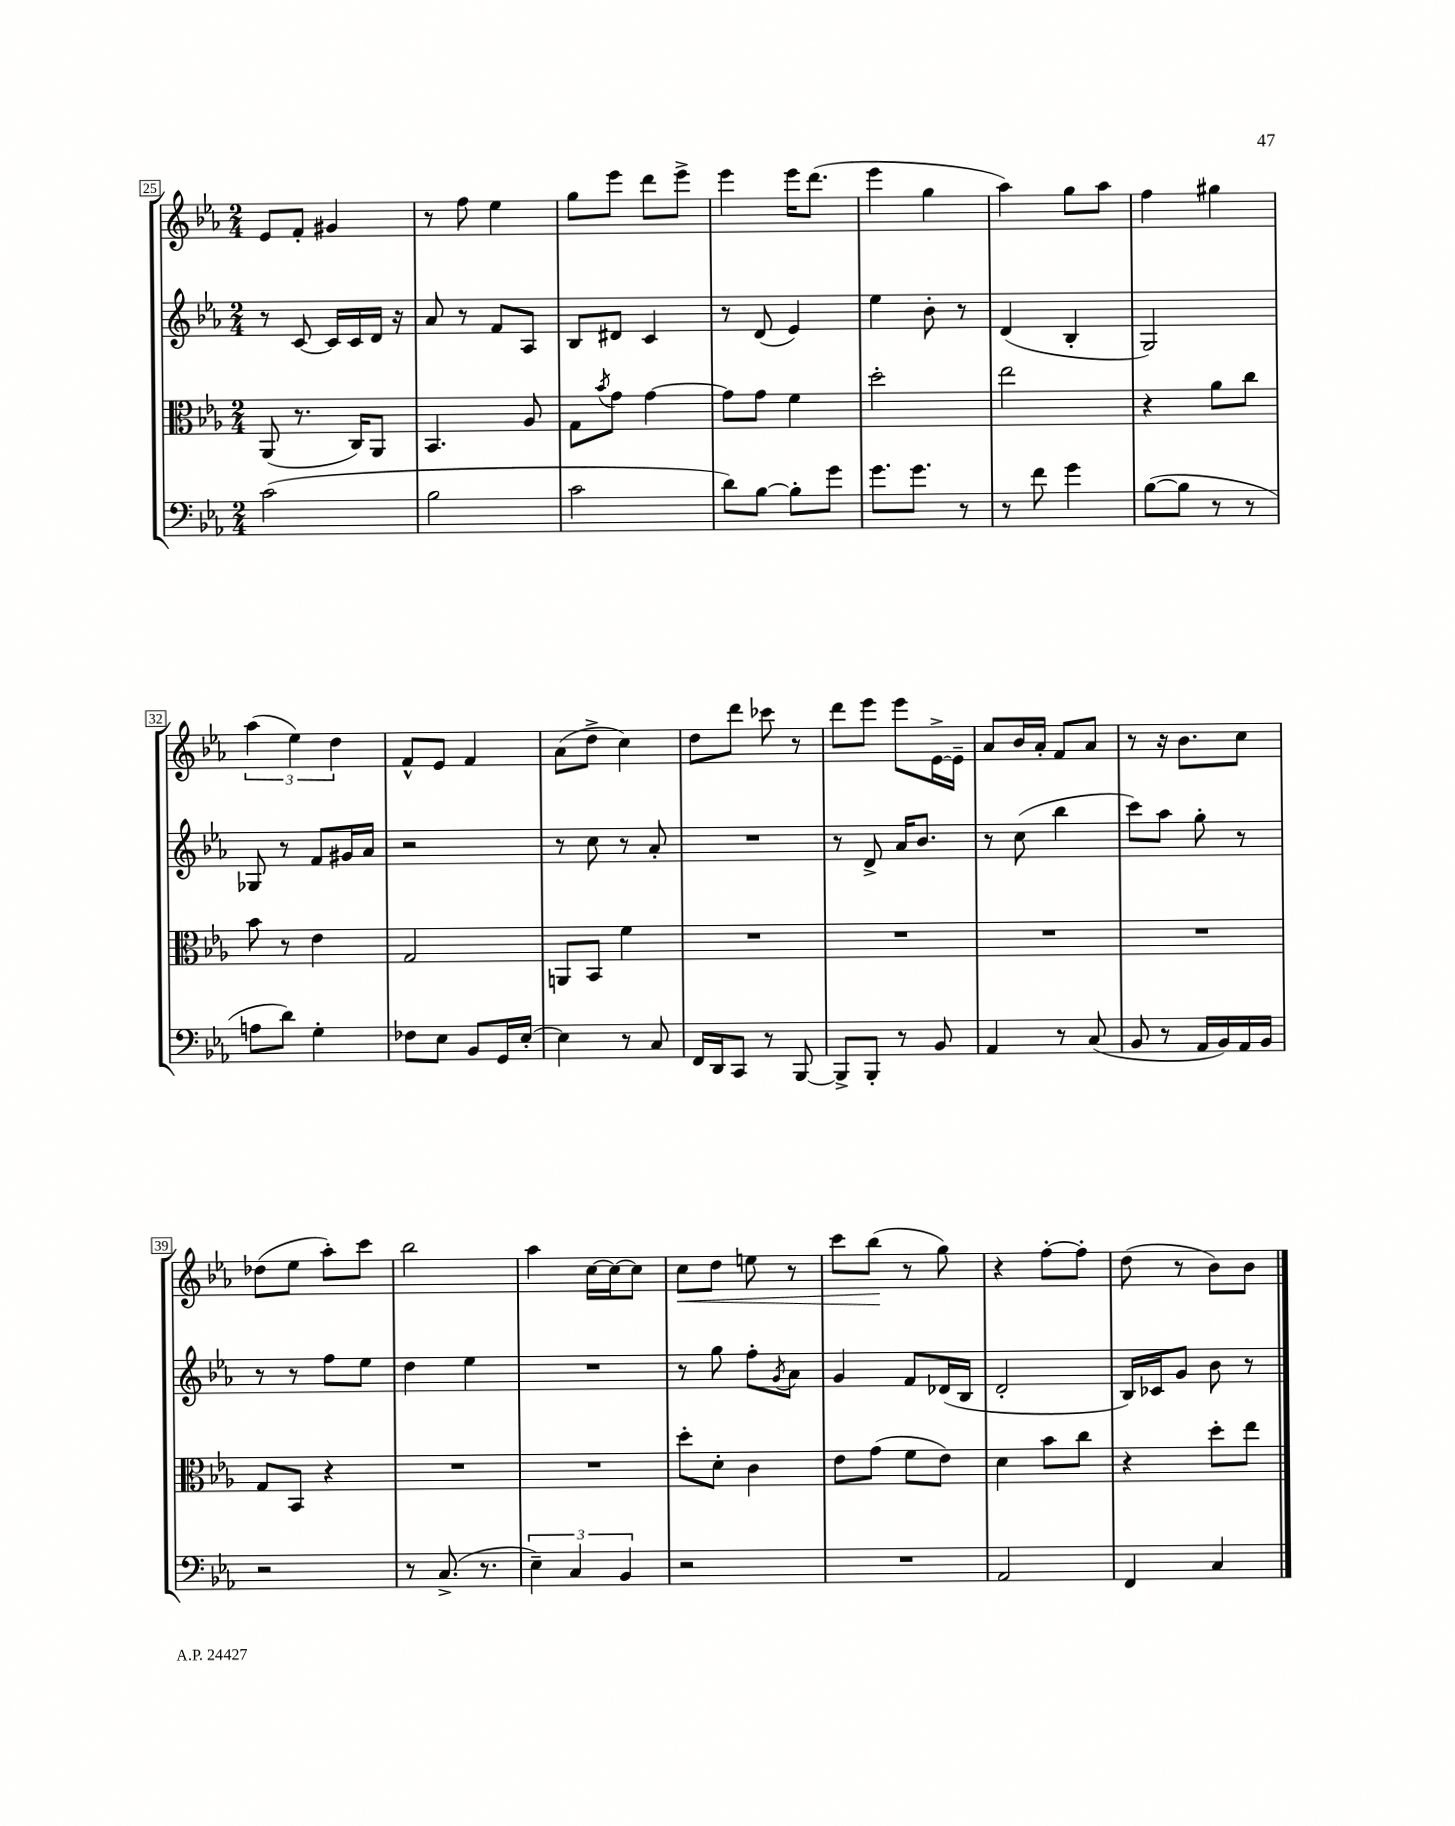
<<
\new StaffGroup <<
\new Staff = "s0" {
    \clef treble \key ees \major \numericTimeSignature \time 2/4
    ees'8 f'8-. gis'4 |
    r8 f''8 ees''4 |
    g''8 ees'''8 d'''8 ees'''8-> |
    ees'''4 ees'''16 d'''8.( |
    ees'''4 g''4 |
    aes''4) g''8 aes''8 |
    f''4 gis''4 |
    \tuplet 3/2 { aes''4( ees''4) d''4 } |
    f'8-^ ees'8 f'4 |
    aes'8( d''8-> c''4) |
    d''8 d'''8 ces'''8 r8 |
    d'''8 ees'''8 ees'''8 ees'16~-> ees'16-- |
    aes'8 bes'16 aes'16-. f'8 aes'8 |
    r8 r16 bes'8. c''8 |
    des''8( ees''8 aes''8-.) c'''8 |
    bes''2 |
    aes''4 c''16~ c''16~ c''8 |
    c''8\< d''8 e''8 r8 |
    c'''8 bes''8\!( r8 g''8) |
    r4 f''8~-. f''8-. |
    d''8( r8 bes'8) bes'8 \bar "|." |
}
\new Staff = "s1" {
    \clef treble \key ees \major \numericTimeSignature \time 2/4
    r8 c'8~ c'16 c'16 d'16 r16 |
    aes'8 r8 f'8 aes8 |
    bes8 dis'8 c'4 |
    r8 d'8( ees'4) |
    ees''4 bes'8-. r8 |
    d'4( bes4-. |
    g2) |
    ges8 r8 f'8 gis'16 aes'16 |
    r2 |
    r8 c''8 r8 aes'8-. |
    R2 |
    r8 d'8-> aes'16 bes'8. |
    r8 c''8( bes''4 |
    c'''8) aes''8 g''8-. r8 |
    r8 r8 f''8 ees''8 |
    d''4 ees''4 |
    R2 |
    r8 g''8 f''8-. \acciaccatura { g'8 } aes'8 |
    g'4 f'8 des'16( bes16 |
    d'2-. |
    bes16) ces'16 g'8 bes'8 r8 \bar "|." |
}
\new Staff = "s2" {
    \clef alto \key ees \major \numericTimeSignature \time 2/4
    aes,8( r8. c16) aes,8 |
    bes,4. aes8 |
    g8 \acciaccatura { bes'8 } g'8 g'4~ |
    g'8 g'8 f'4 |
    d''2-. |
    ees''2 |
    r4 aes'8 c''8 |
    bes'8 r8 ees'4 |
    g2 |
    a,8 bes,8 f'4 |
    R2 |
    R2 |
    R2 |
    R2 |
    g8 bes,8 r4 |
    R2 |
    R2 |
    d''8-. d'8-. c'4 |
    ees'8 g'8( f'8 ees'8) |
    d'4 bes'8 c''8 |
    r4 d''8-. ees''8 \bar "|." |
}
\new Staff = "s3" {
    \clef bass \key ees \major \numericTimeSignature \time 2/4
    c'2( |
    bes2 |
    c'2 |
    d'8) bes8~ bes8-. g'8 |
    g'8. g'8. r8 |
    r8 f'8 g'4 |
    bes8~( bes8 r8 r8 |
    a8 d'8) g4-. |
    fes8 ees8 bes,8 g,16 ees16~-. |
    ees4 r8 c8 |
    f,16 d,16 c,8 r8 bes,,8~ |
    bes,,8-> bes,,8-. r8 bes,8 |
    aes,4 r8 c8( |
    bes,8 r8 aes,16 bes,16) aes,16 bes,16 |
    r2 |
    r8 c8.->( r8. |
    \tuplet 3/2 { ees4--) c4 bes,4 } |
    r2 |
    R2 |
    aes,2 |
    f,4 c4 \bar "|." |
}
>>
>>
\layout { \context { \Score currentBarNumber = #25 \override BarNumber.stencil = #(make-stencil-boxer 0.1 0.3 ly:text-interface::print) } }
